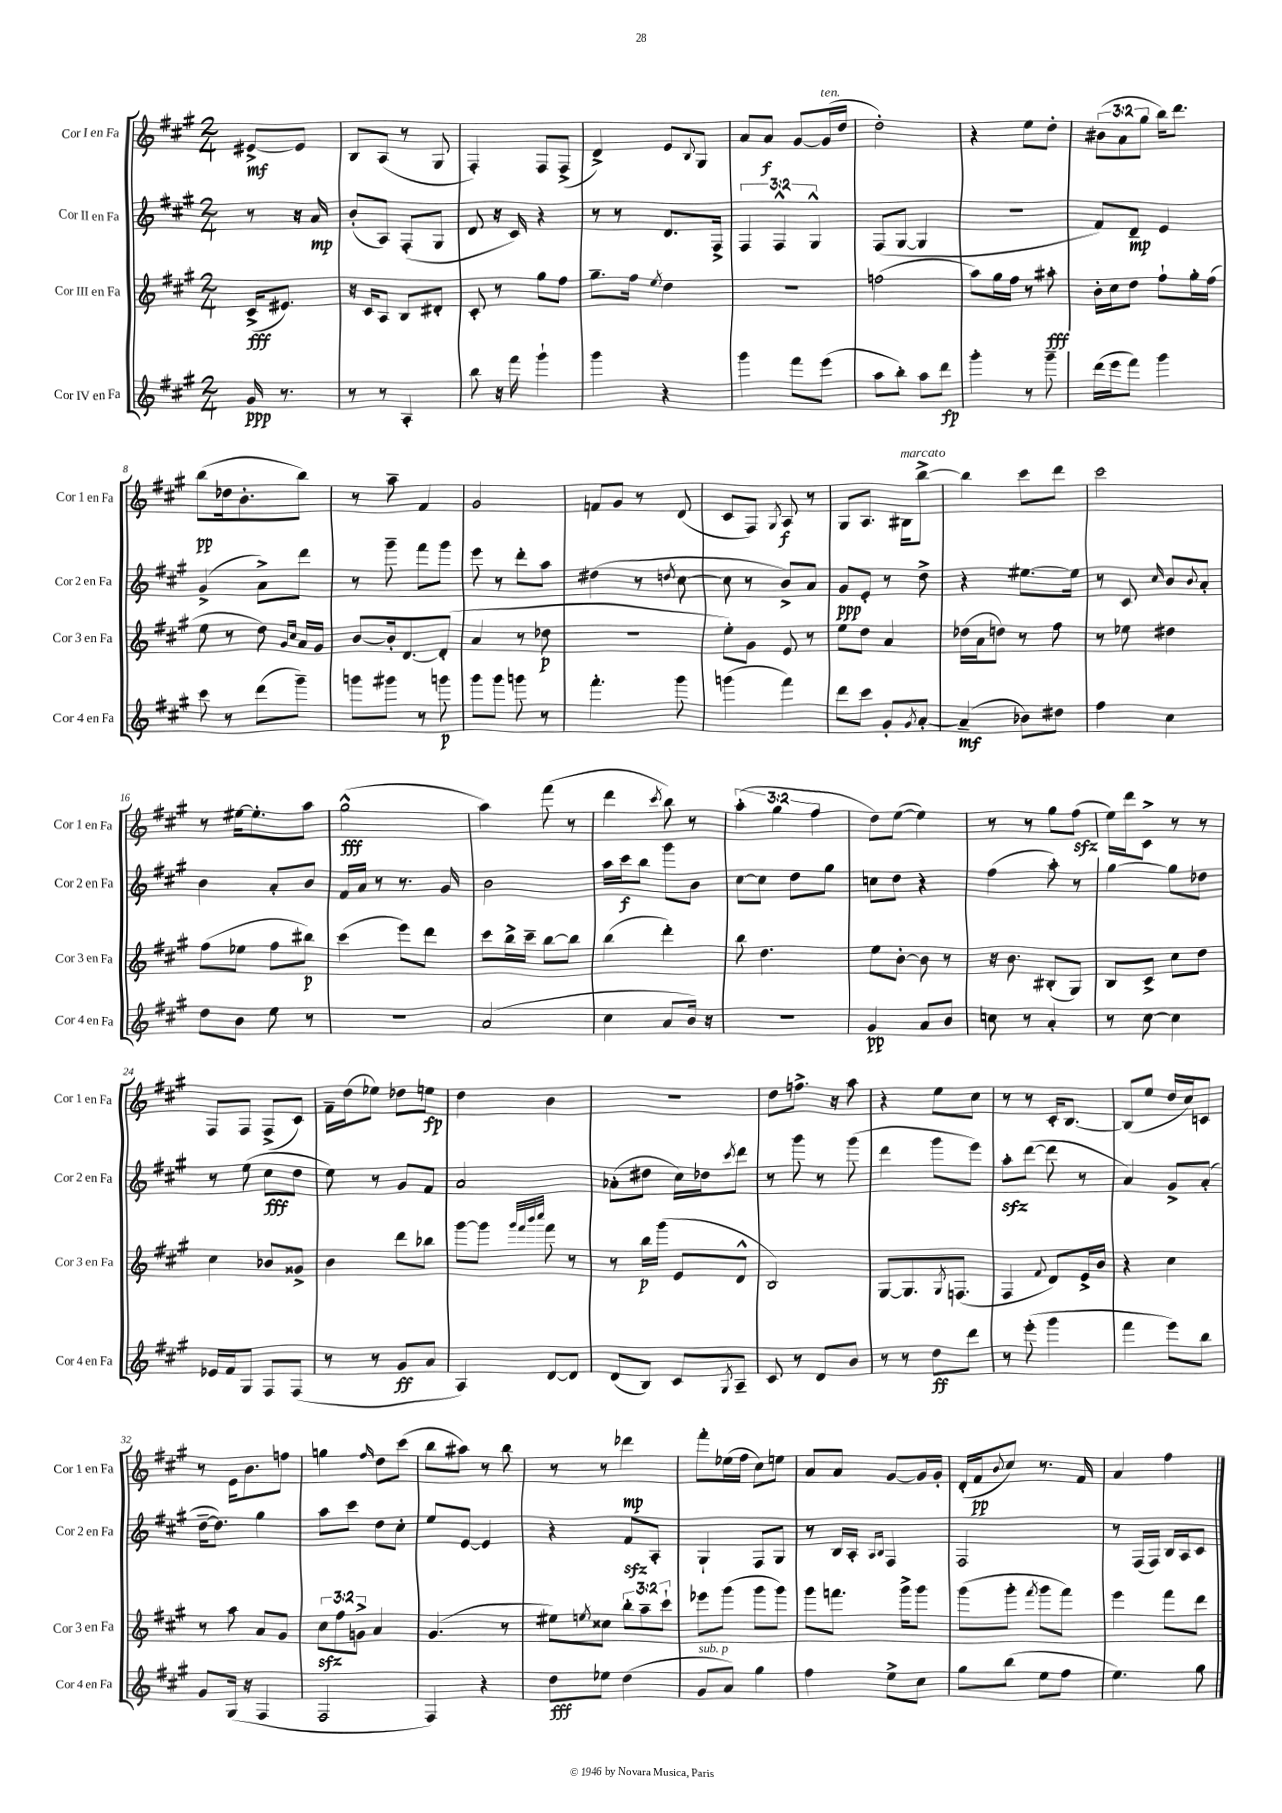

**kern	**kern	**kern	**kern
*staff4	*staff3	*staff2	*staff1
*clefG2	*clefG2	*clefG2	*clefG2
*k[f#c#g#]	*k[f#c#g#]	*k[f#c#g#]	*k[f#c#g#]
*M2/4	*M2/4	*M2/4	*M2/4
16g#/	(16c#^/LK	8r	[8e#^/L
8.r	8.e#/J)	.	.
.	.	16r	8e#/]J
.	.	16a/	.
=	=	=	=
8r	16r	(8b'/L	8B/L
.	16c#/LK	.	.
8r	8A/J	8A/J)	(8A/J
4A'/	8B/L	(8F#'/L	8r
.	8d#'/J	8G#/J	8G#/
=	=	=	=
8bb\	8c#'/	8d/	4F#'/)
16r	8r	16r	.
16fff#\	.	16c#/)	.
4ggg#`\	8gg#\L	4r	8F#/L
.	8ff#\J	.	(8F#^/J
=	=	=	=
4ggg#\	8.gg#~\L	8r	4d^/)
.	.	8r	.
.	16ff#\Jk	.	.
.	8qee/	.	.
4r	4dd\	8.d/L	8e/L
.	.	.	8qqB/
.	.	.	8G#/J
.	.	16F#^/Jk	.
=	=	=	=
4ggg#\	2r	6F#/	8a/L
.	.	.	8a/J
.	.	6F#^^/	.
8fff#\L	.	.	[8g#/L
.	.	6G#^^/	.
(8eee\J	.	.	(16g#/]L
.	.	.	16dd/JJ
=	=	=	=
8aa\L	(2ff\	(8F#/L	2dd'\)
8bb'\J)	.	[8G#/J	.
8aa\L	.	4G#/]	.
8ddd\J	.	.	.
=	=	=	=
4ggg#'\	8aa\L)	2r	4r
.	16gg#\L	.	.
.	16ff#\JJ	.	.
8r	8r	.	8ee\L
8ggg#~\	8aa#'\	.	8dd'\J
=	=	=	=
(16ddd\LL	16b'\LL	8f#/L)	(12b#\L
16eee\J	16cc#\J	.	.
.	.	.	12a\
8fff#\J)	8dd\J	8d~/J	.
.	.	.	12gg#\J
4ggg#\	8ff#`\L	4e/	16bb\LK)
.	.	.	8.ddd\J
.	16gg#'\L	.	.
.	(16ff#\JJ	.	.
=	=	=	=
8ccc#\	8ee\	(4g#^/	(8bb\L
8r	8r	.	16dd-\k
.	.	.	8.b'\
(8ddd\L	8dd\)	8a^\L)	.
.	16qqg#/LL	.	.
.	16qqcc#/JJ	.	.
8ggg#~\J)	16a/LL	8ddd\J	8bb\J)
.	16g#/JJ	.	.
=	=	=	=
8ggg\L	[8b/L	8r	8r
8ggg#\J	16b'/]k	8ggg#~\	8aa~\
.	[8.d/	.	.
8r	.	8fff#\L	4f#/
8ggg\	(8d'/]J	8ggg#\J	.
=	=	=	=
8ggg#\L	4a/	8eee\	2g#/
8ggg#\J	.	8r	.
8ggg\	8r	8ddd'\L	.
8r	8dd-\	8aa\J	.
=	=	=	=
4.fff#'\	2r	(4dd#\	8f/L
.	.	.	8g#/J
.	.	8r	8r
.	.	8qdd/	.
8ggg#\	.	[8cc#\	(8d/
=	=	=	=
(4ggg\	8ee'\L)	8cc#\]	8c#/L
.	8g#\J	8r	8F#/J)
.	.	.	8qG#/
4fff#\)	8e/	8b^/L)	8A/
.	8r	8a/J	8r
=	=	=	=
8ddd\L	8ee\L	8g#/L	8G#/L
8ccc#\J	8dd\J	8e'/J	8.A/J
8g#'/L	4a/	8r	.
.	.	.	16B#\LK
8qg#/	.	.	.
[8a'/J	.	8dd^\	[8bb^\J
=	=	=	=
(4a~/]	(16dd-\LL	4r	4bb\]
.	16a\J	.	.
.	8dd\J)	.	.
8b-\L)	8r	[8.ee#\L	8ccc#\L
8dd#\J	8ff#\	.	8ddd\J
.	.	16ee#\]Jk	.
=	=	=	=
4ff#\	8r	8r	2ccc#\
.	8ee-\	8c#/	.
.	.	16qqcc#/	.
4cc#\	4dd#\	8b/L	.
.	.	8qqb/	.
.	.	8a'/J	.
=	=	=	=
8dd\L	(8ff#\L	4b\	8r
8b\J	8ee-\J	.	[16ee#\LK
.	.	.	8.ee#'\]
8ee\	8ff#\L	8a'/L	.
8r	8bb#\J)	8b/J	8aa\J
=	=	=	=
2r	(4ccc#\	16f#/LL	(2gg#^^\
.	.	16a/JJ	.
.	.	8r	.
.	8eee\L)	8.r	.
.	8ddd\J	.	.
.	.	16g#/	.
=	=	=	=
(2a/	8ccc#\L	2b\	4aa\)
.	16bb^\L	.	.
.	16ccc#~\JJ	.	.
.	[8bb\L	.	(8fff#\
.	8bb\]J	.	8r
=	=	=	=
4cc#\	(4bb\	16aa\LL	4ddd\
.	.	16ccc#\J	.
.	.	8bb\J	.
.	.	.	8qccc#/
8a/L	4ddd'\)	8ggg#\L	8bb\)
16b/Jk)	.	8b\J	8r
16r	.	.	.
=	=	=	=
2r	8bb\	[8cc#\L	(6aa'\
.	4.dd\	8cc#\]J	.
.	.	.	6gg#\
.	.	8dd\L	.
.	.	.	6ff#\
.	.	8gg#\J	.
=	=	=	=
4g#/	8ee\L	8cc\L	8dd\L)
.	[8b'\J	8dd\J	([8ee\J
8a/L	8b\]	4r	4ee\])
8b/J	8r	.	.
=	=	=	=
8cc\	16r	(4ff#\	8r
.	8.b\	.	.
8r	.	.	8r
4a'/	(8B#'/L	8aa'\)	8gg#\L
.	8G#/J)	8r	(8ff#\J
=	=	=	=
8r	8B/L	[4gg#\	16ee\LL)
.	.	.	16ddd\J
[8cc#\	8c#^/J	.	8c#^\J
4cc#\]	8cc#\L	8gg#\]L	8r
.	8dd\J	8dd-\J	8r
=	=	=	=
16e-/LL	4cc#\	8r	8F#/L
16f#/J	.	.	.
8G#/J	.	(8ee\	8F#/J
8F#/L	8b-/L	8cc#\L	(8F#^/L
(8F#/J	8g##^/J	8dd\J	8c#/J)
=	=	=	=
8r	4b\	8ee\)	16f#~\LL
.	.	.	(16dd\J
8r	.	8r	8ee-\J)
8g#/L	8ddd\L	8g#/L	8dd-\L
8a/J	8bb-\J	8f#/J	8ee\J
=	=	=	=
4A/)	[8ggg#\L	2a/	4dd\
.	8ggg#\]J	.	.
.	32qqggg#/LLL	.	.
.	32qqfff#/	.	.
.	32qqbbb/	.	.
.	32qqcccc#/JJJ	.	.
[8d/L	8fff#\	.	4b\
8d/]J	8r	.	.
=	=	=	=
(8d/L	8r	(8a-'\L	2r
8B/J)	16bb\LL	8dd#\J	.
.	(16ggg#\JJ	.	.
8c#/L	8e/L	16cc#\LL)	.
.	.	16dd-\J	.
8qG#/	.	8qccc#/	.
8A~/J	8d^^/J	8ddd\J	.
=	=	=	=
8c#/	2B/)	8r	8dd\L
8r	.	8ggg#\	8.ff^\J
8d/L	.	8r	.
.	.	.	16r
8b/J	.	(8ggg#\	8aa\
=	=	=	=
8r	[8G#/L	4ddd\	4r
8r	8.G#/]	.	.
8dd\L	.	8ggg#\L	8ee\L
.	8qG#/	.	.
.	(8.F/J	.	.
8ddd\J	.	8eee\J)	8cc#\J
=	=	=	=
8r	4F#/	8aa'\L	8r
(8eee'\	.	([8ddd\J	8r
.	8qqf#/	.	.
4ggg#\	8d/L)	8ddd\]	16c#'/LK
.	.	.	[8.B/J
.	16e^/L	8r	.
.	16b/JJ	.	.
=	=	=	=
4fff#\	4r	4a/)	(8B/]L
.	.	.	8ee/J
8eee\L)	4cc#\	8g#^/L	16dd/LL
.	.	.	16cc#/J)
8bb\J	.	(8a'/J	8c/J
=	=	=	=
8g#/L	8r	[16dd~\LK	8r
.	.	8.dd\]J)	.
(16G#/Jk	8aa\	.	16e\LK
16r	.	.	8.b\
4F#/	8a/L	4gg#\	.
.	8g#/J	.	8ff\J
=	=	=	=
2F#/	12cc#\L	8aa\L	4gg\
.	12ff#\	.	.
.	.	8ccc#\J	.
.	12g^\J	.	.
.	.	.	16qqff#/
.	4a/	8dd\L	8dd\L
.	.	8cc#'\J	(8ccc#\J
=	=	=	=
4F#/)	(4.g#/	8ee/L	8bb\L
.	.	[8e/J	8aa#\J)
4r	.	4e/]	8r
.	8r	.	8bb\
=	=	=	=
8dd\L	8ee#\L)	4r	8r
.	8qee/	.	.
8ee-\J	8cc##\J	.	8r
(4dd\	12bb'\L	8f#/L	4ddd-\
.	12aa~\	.	.
.	.	8A'/J	.
.	12ccc#`\J	.	.
=	=	=	=
8g#/L	8eee-\L	4G#`/	8fff#'\L
8a/J)	(8ggg#\J	.	(16ee-\L
.	.	.	16ff#\JJ
4gg#\	8ggg#\L	8F#/L	8cc#\L)
.	8ggg#\J)	8G#/J	8ee\J
=	=	=	=
4ff#\	8ggg#\L	8r	8a/L
.	8.fff\J	16B/LL	8a/J
.	.	16A'/JJ	.
.	.	16qqA/LL	.
.	.	16qqB/JJ	.
8ee^\L	.	4F#/	[8g#/L
.	16ggg#^\LK	.	.
8cc#\J	8ggg#\J	.	16g#/]L
.	.	.	16g#'/JJ
=	=	=	=
8gg#\L	(8ggg#\L	2F#/	(16d'/LL
.	.	.	16f#/J
.	.	.	8qqb/
(8bb\J	8ggg#'\J	.	8cc#/J)
.	8qfff#/	.	.
8ee\L	8ggg#\L	.	8.r
8ff#\J	8fff#\J)	.	.
.	.	.	16f#/
=	=	=	=
4.ee\)	4eee\	8r	4a/
.	.	(16F#/LL	.
.	.	16F#/JJ)	.
.	8fff#\L	16B/LL	4ff#\
.	.	16A/J	.
8gg#\	8ddd\J	8c#/J	.
==	==	==	==
*-	*-	*-	*-
